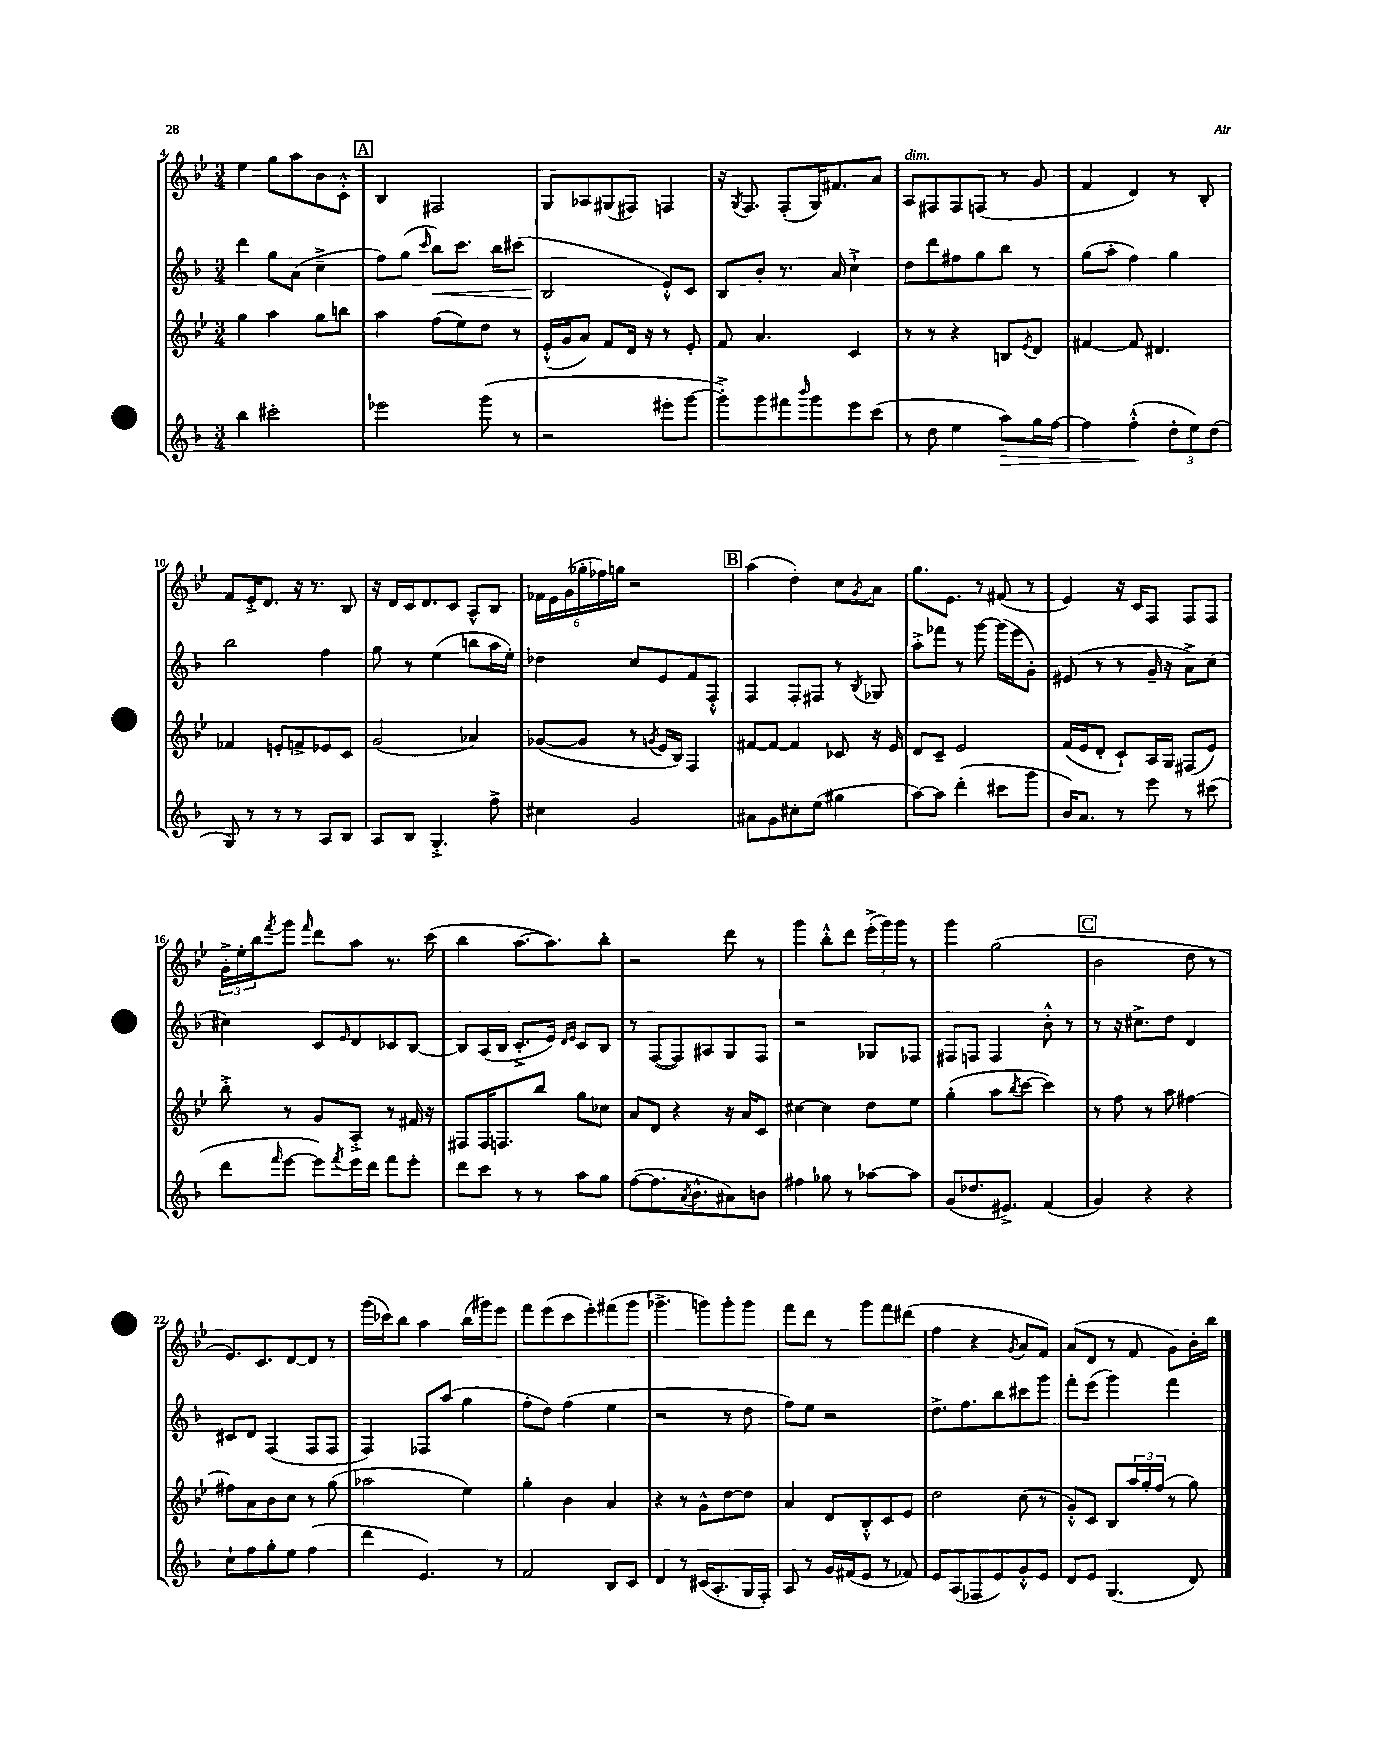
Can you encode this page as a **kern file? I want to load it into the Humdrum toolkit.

**kern	**kern	**kern	**kern
*staff4	*staff3	*staff2	*staff1
*clefG2	*clefG2	*clefG2	*clefG2
*k[b-]	*k[b-e-]	*k[b-]	*k[b-e-]
*M3/4	*M3/4	*M3/4	*M3/4
4bb-\	4gg\	4ddd\	4ee-\
2ccc#'\	4aa\	8gg\L	8gg\L
.	.	(8a\J	8aa\
.	8gg\L	4cc~^\	8b-\
.	8bb\J	.	8c'^^\J
=	=	=	=
2eee-\	4aa\	8ff\L)	4B-/
.	.	(8gg\J	.
.	.	16qqccc/	.
.	(8ff\L	8bb-\L)	2F#/
.	8ee-\)	8.ccc\J	.
(8ggg\	8dd\J	.	.
.	.	16bb-\LK	.
8r	8r	(8ccc#\J	.
=	=	=	=
2r	(16e-'^^/LL	2B-/	8G/L
.	16g/J	.	.
.	8a/J)	.	8A-/
.	8f/L	.	(8G#/
.	16d/Jk	.	8F#/J)
.	16r	.	.
8eee#'\L	8r	8e'^^/L)	4F/
[8ggg\J	8e-'/	8c/J	.
=	=	=	=
8ggg'^\]L)	8f/	8B-/L	16r
.	.	.	8qG/
.	.	.	8.F/
8ggg\	4.a/	8b-'/J	.
8fff#\	.	8.r	(8F'/L
16qqbbb-/	.	.	.
8ggg\	.	.	16G/K)
.	.	16a/	8.f#/
8eee\	4c/	4cc`^\	.
(8ccc\J	.	.	8a/J
=	=	=	=
8r	8r	8dd\L	8A/L
8dd\	8r	8ddd\	8F#/
4ee\	4r	8ff#\	8F#/
.	.	8gg\	(8F/J
8aa\L)	8B/L	8bb-\J	8r
.	8qe-/	.	.
16gg\L	8d/J	8r	8g/
[16ff\JJ	.	.	.
=	=	=	=
4ff\]	[4f#/	(8gg\L	4f/
.	.	8aa'\J	.
(4ff'^^\	8f#/]	4ff\)	4d/)
.	4.d#/	.	.
12dd'\L	.	4gg\	8r
12ee\)	.	.	.
.	.	.	8B-'/
(12dd\J	.	.	.
=	=	=	=
8G/)	4f-/	2bb-\	8f/L
8r	.	.	16e-'^/K
.	.	.	8.d/J
8r	8e'/L	.	.
8r	8f^/	.	16r
.	.	.	8.r
8A/L	8e-/	4ff\	.
8B-/J	8c/J	.	8B-/
=	=	=	=
8A/L	(2g/	8gg\	16r
.	.	.	16d/LL
8B-/J	.	8r	16c/J
.	.	.	8.d/
4.G'^/	.	(4ee\	.
.	.	.	8c/J
.	4a-/)	8bb\L	8A^^/L
8ff^\	.	16aa\L	8B-/J
.	.	16ee'\JJ)	.
=	=	=	=
4cc#\	([8g-/L	4dd-\	24f-\LL
.	.	.	24e-\
.	.	.	(24g\
.	8g-/]J	.	24gg-'\
.	.	.	24ff-\)
.	.	.	24gg\JJ
2g/	8r	8cc/L	2r
.	8qg/	.	.
.	16e-/LL	8e/	.
.	16B-/JJ)	.	.
.	4F/	8f/	.
.	.	8F'^^/J	.
=	=	=	=
8a#\L	[8f#/L	4F/	(4aa\
8g\	8f#/_J	.	.
8cc#'\	4f#/]	8F'/L	4dd'\)
(8ee\J	.	8F#/J	.
4gg#\	8c-/	8r	8cc\L
.	.	8qB-/	8qg/
.	16r	8G-/	8a\J
.	16e-/	.	.
=	=	=	=
[8aa\L)	8d/L	8aa'^\L	8.gg\L
8aa\]J	8c~/J	8fff-\J	.
.	.	.	8.e-\J
(4ddd'\	2e-/	8r	.
.	.	[8ggg\	8r
8ccc#\L	.	(16ggg\]LL	(8f#/
.	.	16eee\J	.
8ggg\J	.	8g'\J)	8r
=	=	=	=
16b-/LK)	(16f/LL	(8e#/	4e-/)
8.a/J	16e-/J	.	.
.	8d'/J	8r	.
8r	8c`/L)	8r	16r
.	.	.	16c/LK
8eee\	16A/L	16g~/	8F/J
.	16G/JJ	16r	.
8r	(8F#/L	8a^\L)	8F/L
(8ccc#\	8e-/J)	(8cc\J	8F/J
=	=	=	=
8ddd\L	8bb-'^\	4cc#\)	24g'^\LL
.	.	.	24ee-'\
.	.	.	24bb-\J
16qqfff/	.	.	8qfff/
[8eee\J	8r	.	8ggg\J
.	.	.	16qqfff/
8eee\]L)	8g/L	8c/L	8ddd\L
8qfff/	.	16qqe/	.
16eee\L	8A'^/J	8d/	8aa\J
16ddd\JJ	.	.	.
8fff\L	8r	8c-/	8.r
8eee'\J	16f#/	[8B-/J	.
.	16r	.	(16ccc\
=	=	=	=
8ddd\L	8F#/L	8B-/]L	4bb-\
8ccc\J	16F#/K	(16A/L	.
.	8.F/	16B-/JJ	.
8r	.	8.c'^/L	[8.aa\L
8r	8bb-/J	.	.
.	.	16e/Jk)	8.aa\])
.	.	16qqd/LL	.
.	.	16qqe/JJ	.
8aa\L	8gg\L	8c/L	.
8gg\J	8cc-\J	8B-/J	8bb-'\J
=	=	=	=
([8ff\L	8a/L	8r	2r
8.ff\]	8d/J	([8F/L	.
.	4r	8F/])	.
8qa/	.	.	.
8.b-^^\	.	.	.
.	.	8A#/	.
8a#\)	16r	8G/	8ddd\
.	16a/LK	.	.
8b\J	8c/J	8F/J	8r
=	=	=	=
4ff#\	[4cc#\	2r	4ggg\
8gg-\	4cc#\]	.	8bb-'^^\L
8r	.	.	8ddd\J
[8aa-\L	8dd\L	8G-/L	(24eee-'^\LL
.	.	.	24ggg\)
.	.	.	24ggg\JJ
8aa-\]J	8ee-\J	8F-/J	8r
=	=	=	=
(8g/L	(4gg'\	8F#/L	4ggg\
8.dd-/	.	8F/J	.
.	8aa\L	4F/	(2gg\
8.e#^/J)	.	.	.
.	8qbb-/	.	.
.	[8ccc\J	.	.
(4f/	4ccc\])	8b-'^^\	.
.	.	8r	.
=	=	=	=
4g/)	8r	8r	2b-\
.	8ff\	16r	.
.	.	8.cc#^\L	.
4r	8r	.	.
.	8aa\	8dd\J	.
4r	[4ff#\	4d/	8dd\
.	.	.	8r
=	=	=	=
8cc`\L	8ff#\]L	8c#/L	8.e-/L)
8ff\	8a\	8d/J	.
.	.	.	8.c/
8gg'\	8b-\	(4F/	.
8ee\J	8cc\J	.	[8d/
(4ff\	8r	8F/L	8d/]J
.	(8gg\	8F/J	8r
=	=	=	=
4ddd\	2aa-\	4F/)	(16ggg\LL
.	.	.	16ccc-\J)
.	.	.	8bb-\J
4.e/)	.	8F-/L	4aa\
.	.	(8aa/J	.
.	4ee-\)	4gg\	(16bb-\LL
.	.	.	16ggg#\J)
8r	.	.	8eee-\J
=	=	=	=
2f/	4gg'\	8ff'\L	8fff\L
.	.	8dd\J)	(8eee-\
.	4b-\	(4ff\	8ccc\
.	.	.	8eee-'\)
8B-/L	4a/	4ee\	(8fff#\
8c/J	.	.	8ggg\J
=	=	=	=
4d/	4r	2r	4.ggg-^\
8r	8r	.	.
(16c#/LK	8g^^\L	.	8ggg\L)
8.A'/	.	.	.
.	[8dd\	8r	8ggg'\
16G/L	8dd\]J	8dd\	8ggg\J
16F'/JJ)	.	.	.
=	=	=	=
8A/	4a/	8ff\L)	8fff\L
8r	.	8ee\J	8ddd\J
16g/LL	8d/L	2r	8r
(16f#/J	.	.	.
8e/J	8B-'^^/	.	8ggg\L
8r	8c/	.	8fff\
8f-/)	8e-/J	.	(8ddd#\J
=	=	=	=
8e/L	2dd\	8.dd^\L	4ff\
(8A/	.	.	.
.	.	8.ff\	.
8F-/	.	.	4r
8e/)	.	8bb-\	.
.	.	.	8qg/
8g'^^/	(8cc\	8ccc#\	8a/L
8e/J	8r	8ggg\J	8f/J)
=	=	=	=
8d/L	8g'^^/L)	8fff'\L	(8a/L
8e/J	8c/J	(8eee\J	8d/J
(4.G/	8B-/L	4ggg\)	8r
.	24aa/L	.	8f/
.	24gg'/	.	.
.	(24ff/JJ	.	.
.	8r	4fff\	8g\L)
8d/)	8gg\)	.	16b-'\L
.	.	.	16bb-\JJ
==	==	==	==
*-	*-	*-	*-
